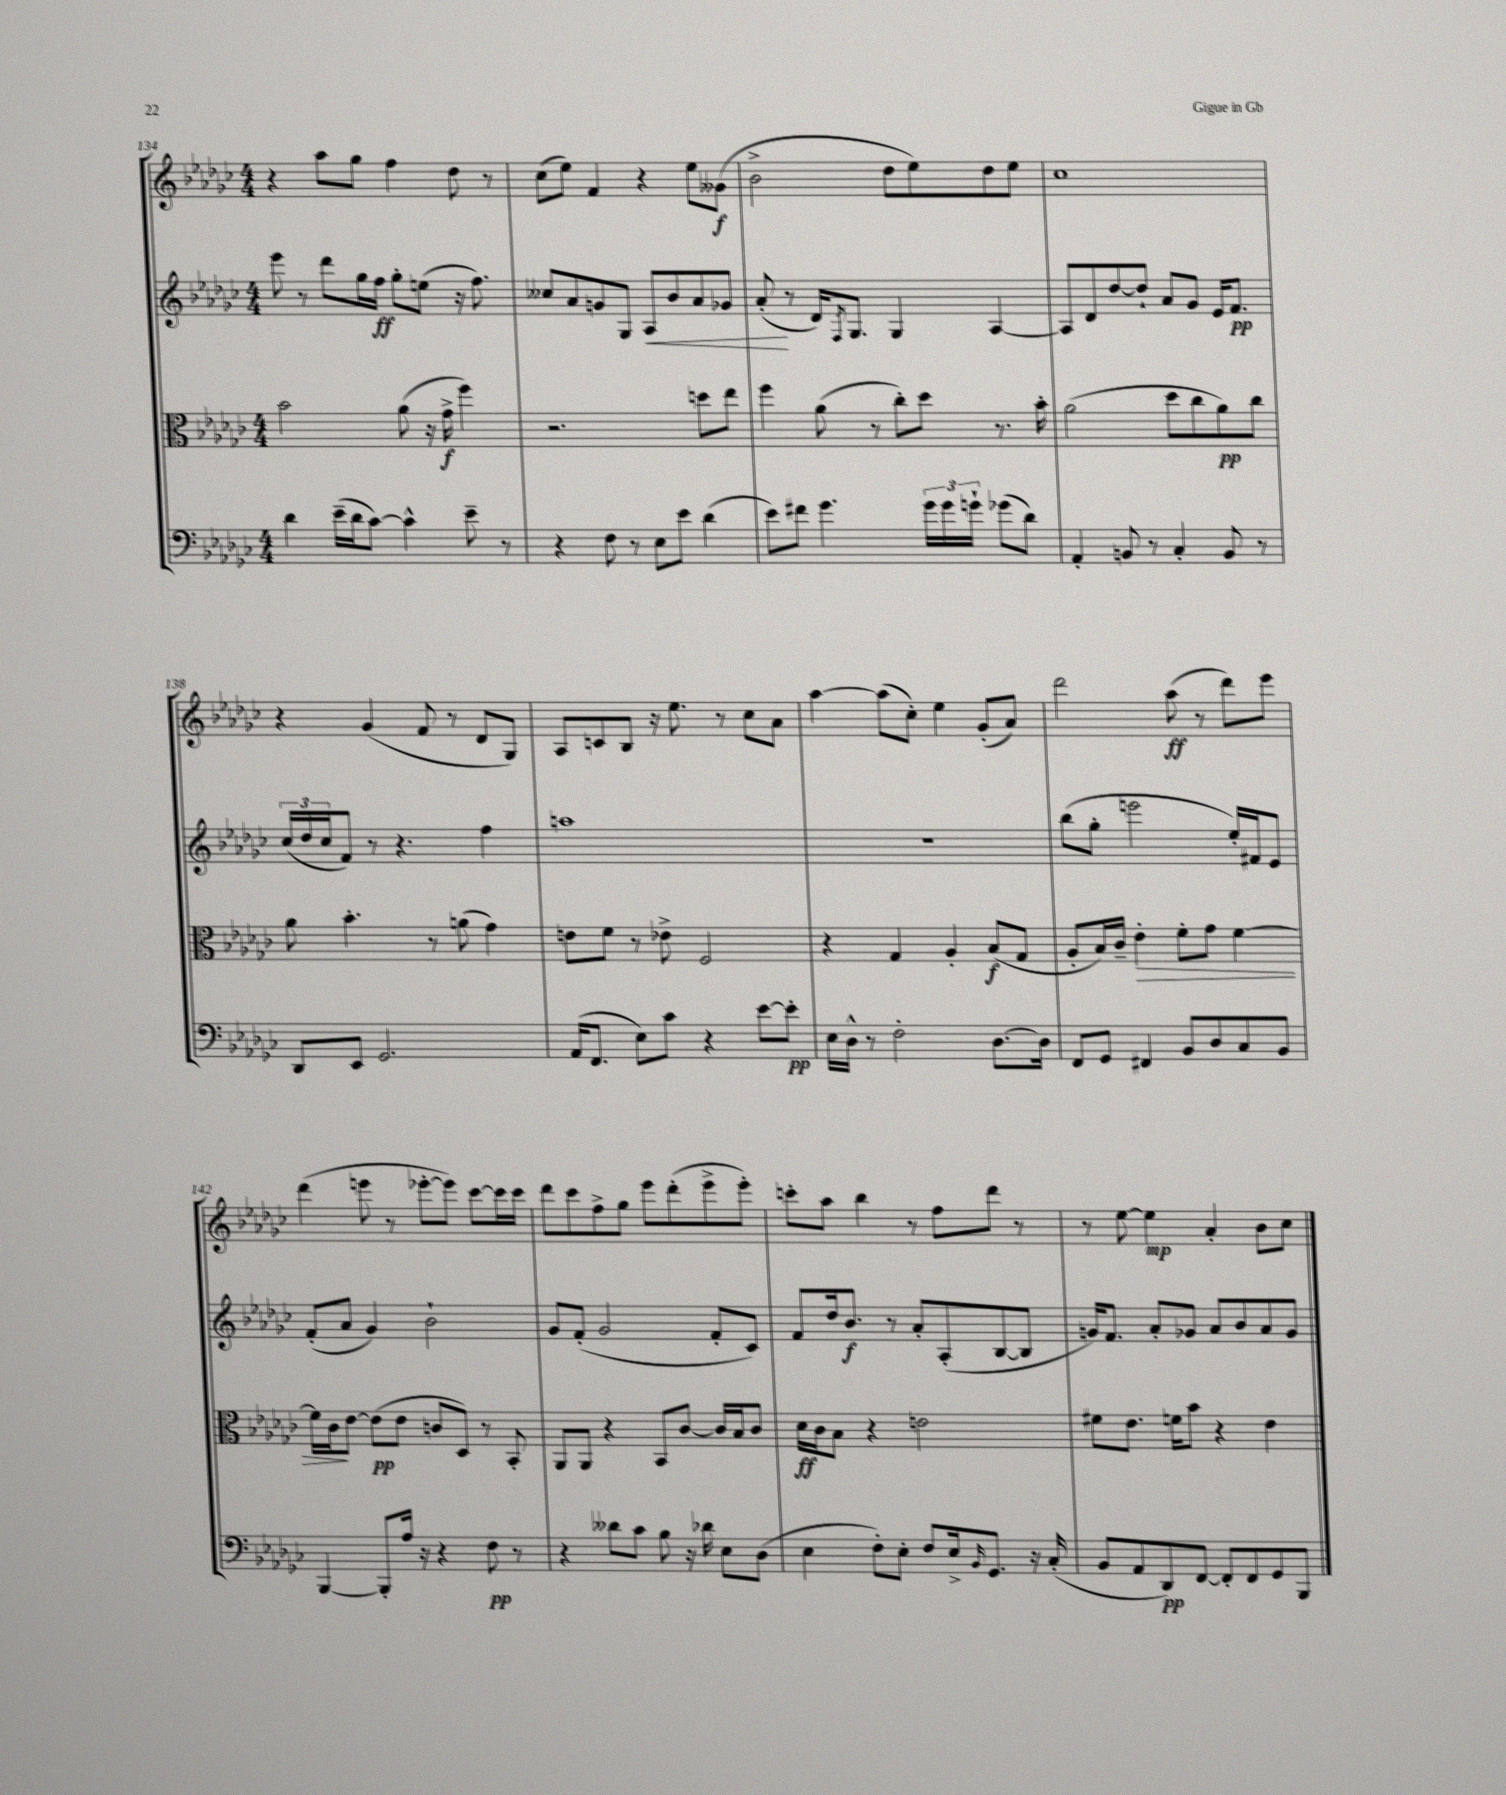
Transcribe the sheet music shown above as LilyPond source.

<<
\new StaffGroup <<
\new Staff = "s0" {
    \clef treble \key ges \major \numericTimeSignature \time 4/4
    r4 aes''8 ges''8 f''4 des''8 r8 |
    ces''8( ees''8) f'4 r4 ees''8 geses'8\f( |
    bes'2-> des''8 ees''8) des''8 ees''8 |
    ces''1 |
    r4 ges'4( f'8 r8 des'8 ges8) |
    aes8 c'8 bes8 r16 ees''8. r8 ces''8 aes'8 |
    aes''4~ aes''8( ces''8-.) ees''4 ges'8-.( aes'8) |
    des'''2 aes''8\ff( r8 des'''8) ees'''8 |
    des'''4( e'''8 r8 ees'''8~-. ees'''8) ces'''8~ ces'''16 ces'''16 |
    des'''8 ces'''8 f''8-> ges''8 ees'''8 des'''8-.( ees'''8-> ees'''8-.) |
    c'''8-. aes''8 bes''4 r8 f''8 des'''8 r8 |
    r8 ees''8~ ees''4\mp aes'4-. bes'8 ces''8 \bar "|." |
}
\new Staff = "s1" {
    \clef treble \key ges \major \numericTimeSignature \time 4/4
    ees'''8 r8 des'''8 ges''16 f''16\ff ges''8-. e''8( r16 f''8.) |
    ceses''8 aes'8 g'8 ges8 aes8\< bes'8 aes'8 ges'8 |
    aes'8-.\!( r8 des'16) \acciaccatura { f8 } ges8. ges4 aes4~ |
    aes8 des'8 des''8~ des''8-! aes'8 ges'8 ees'16 f'8.\pp |
    \tuplet 3/2 { ces''16( des''16 ces''16 } f'8) r8 r4. f''4 |
    a''1 |
    R1 |
    bes''8( ges''8-. e'''2 ees''16-.) fis'16 ees'8 |
    f'8-.( aes'8 ges'4) bes'2-! |
    ges'8 f'8-.( ges'2 f'8-. ces'8) |
    f'8 des''16 bes'8.\f r8 aes'8-. aes8-.( bes8~ bes8 |
    g'16) f'8. aes'8-. ges'8 aes'8 bes'8 aes'8 ges'8 \bar "|." |
}
\new Staff = "s2" {
    \clef alto \key ges \major \numericTimeSignature \time 4/4
    bes'2 aes'8( r16 ges'16->\f f''4) |
    r2. d''8 ees''8 |
    f''4 aes'8( r8 ces''8-.) des''8 r8. bes'16-. |
    aes'2( des''8 ces''8 aes'8\pp) ces''8 |
    aes'8 bes'4.-. r8 a'8( ges'4) |
    e'8 f'8 r8 ees'8-> f2 |
    r4 ges4 aes4-. bes8\f( ges8 |
    aes8-. bes16) ces'16-- ees'4-.\> f'8-. ges'8 f'4~ |
    f'16 ces'16\! ees'8~ ees'8\pp( ees'8 c'8 des8) r8 bes,8-. |
    aes,8 aes,8 r4 bes,8 ces'8~ ces'16 bes16 ces'8 |
    des'16\ff ces'16 bes8 r4 e'2 |
    fis'8 ees'8. f'16 bes'8 r4 ees'4 \bar "|." |
}
\new Staff = "s3" {
    \clef bass \key ges \major \numericTimeSignature \time 4/4
    des'4 ees'16--( des'16 ces'8~) ces'4-^ ees'8-- r8 |
    r4 f8 r8 ees8 ees'8 des'4( |
    ees'8) fis'8 ges'4. \tuplet 3/2 { ges'16 ges'16 g'16-! } ges'8( des'8) |
    aes,4-. b,8 r8 ces4-. b,8 r8 |
    des,8 ees,8 ges,2. |
    aes,16( f,8. ees8) ces'8 r4 ees'8~ ees'8-.\pp |
    ees16 des16-^ r8 f2-. des8.~ des16 |
    f,8 ges,8 fis,4 bes,8 des8 ces8 bes,8 |
    bes,,4~ bes,,8-. aes16 r16 r4 f8\pp r8 |
    r4 deses'8 ces'8 bes8 r16 des'16 ees8 des8( |
    ees4 f8-.) ees8-. f8 ees16-> \grace { bes,16 } ges,8. r16 ces16-.( |
    bes,8 aes,8 des,8\pp) f,8~ f,8-. f,8 ges,8 bes,,8 \bar "|." |
}
>>
>>
\layout { \context { \Score currentBarNumber = #134 } }
